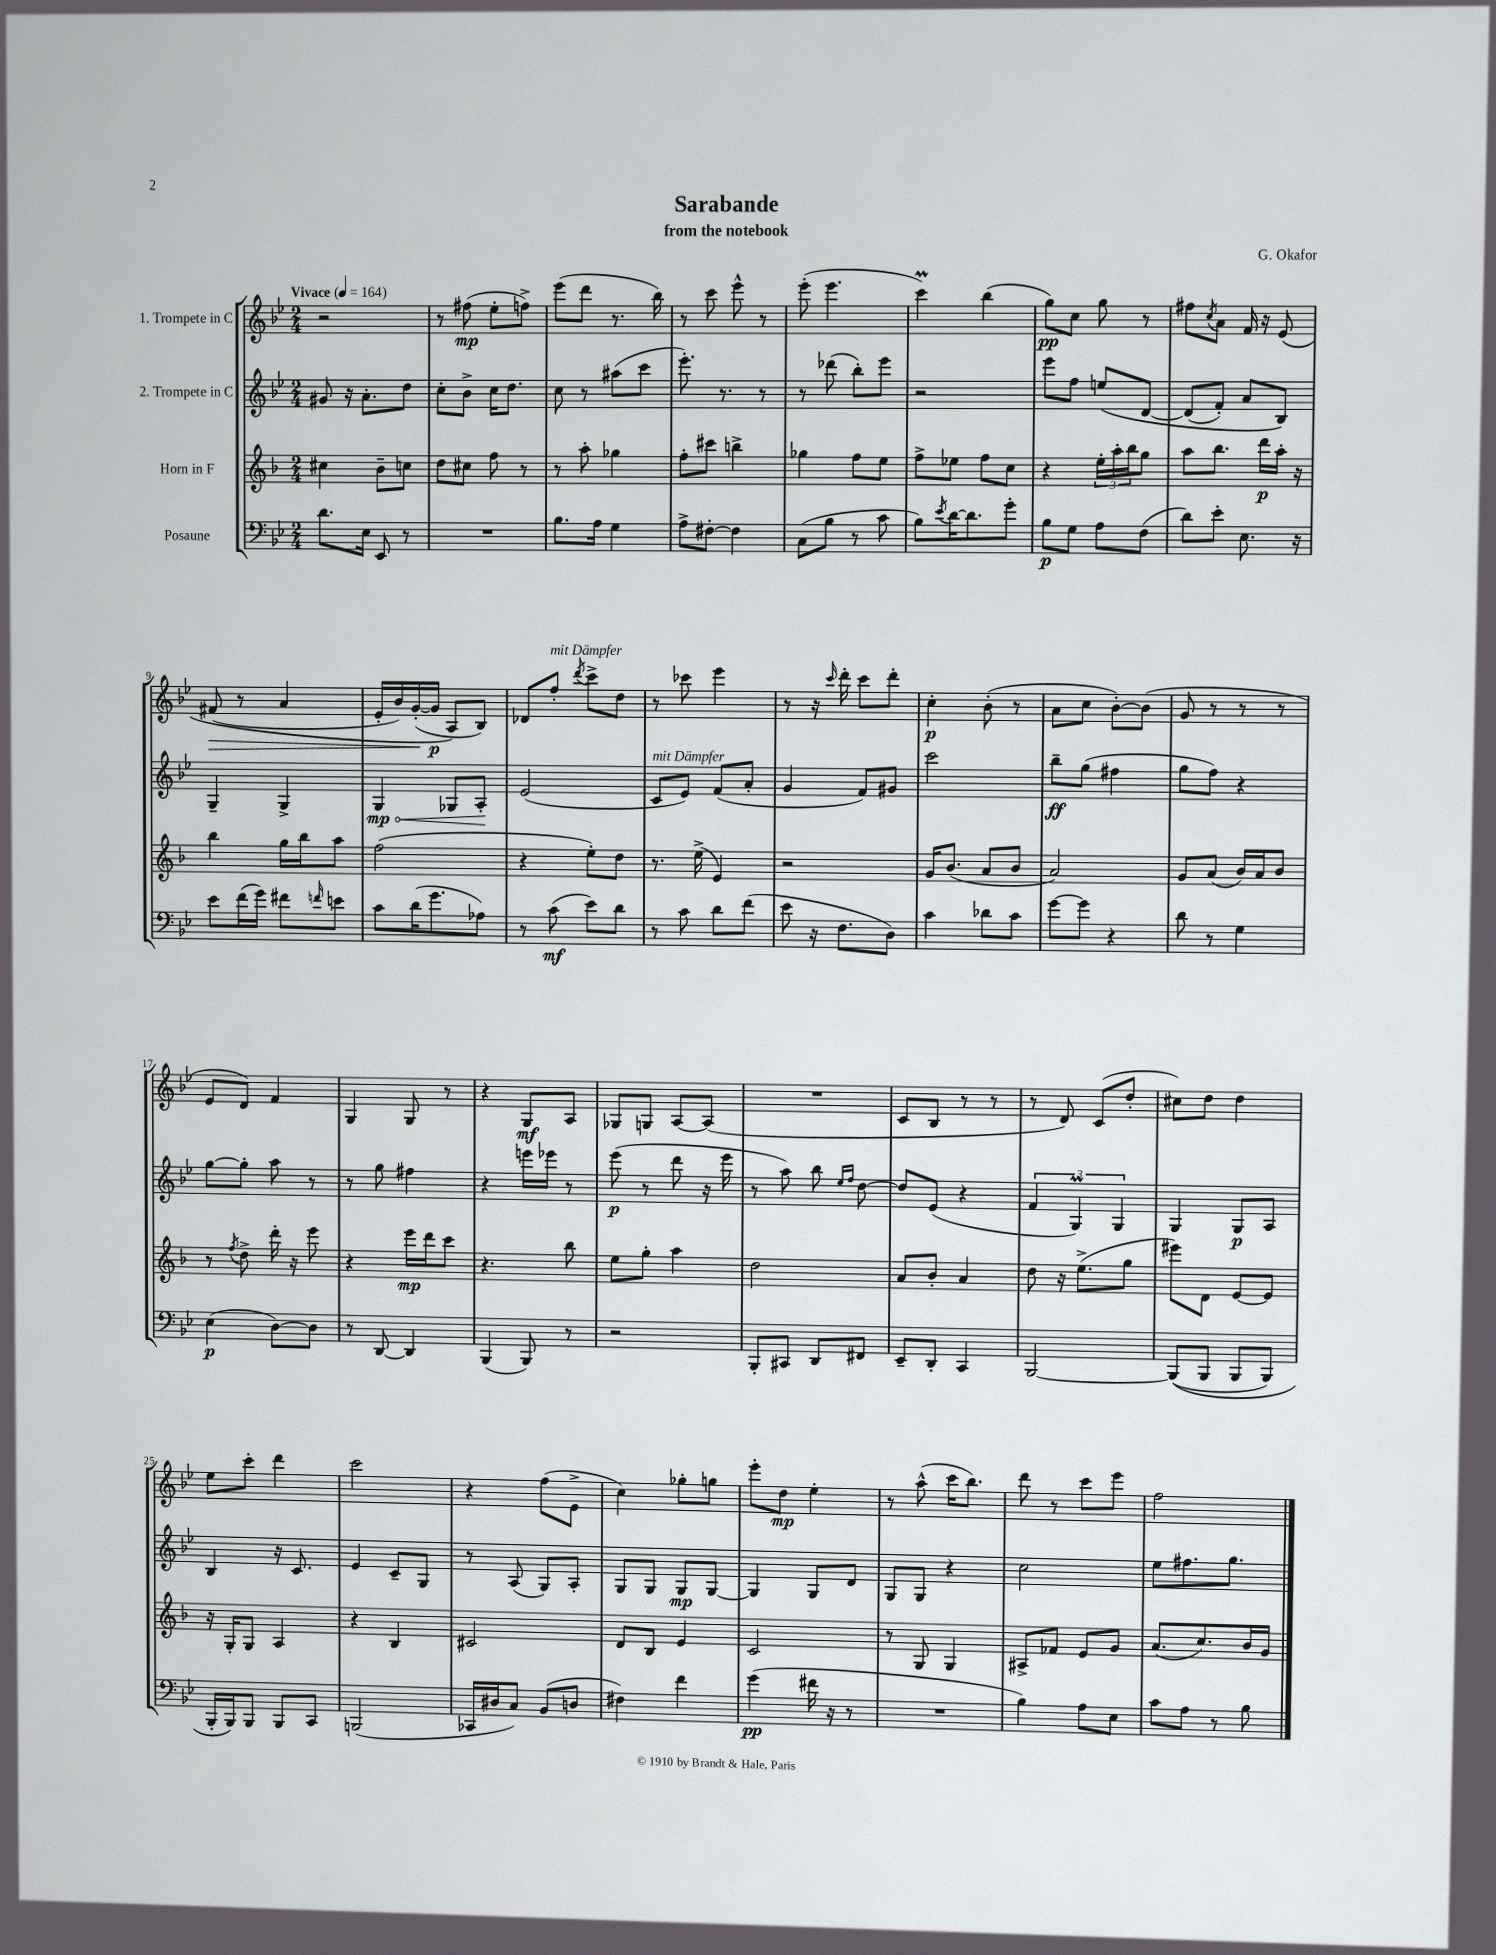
\header { title = "Sarabande" composer = "G. Okafor" subtitle = "from the notebook" }
<<
\new StaffGroup <<
\new Staff = "s0" \with { instrumentName = "1. Trompete in C" } {
    \clef treble \key bes \major \numericTimeSignature \time 2/4 \tempo "Vivace" 4 = 164
    r2 |
    r8 fis''8\mp( ees''8-. f''8->) |
    ees'''8( d'''8 r8. bes''16) |
    r8 c'''8 ees'''8-^ r8 |
    ees'''8-.( ees'''4. |
    c'''4\prall) bes''4( |
    g''8\pp) c''8 g''8 r8 |
    fis''8 \acciaccatura { c''8 } a'8 f'16 r16 ees'8\( |
    fis'8\>( r8 a'4 |
    ees'16-. bes'16) g'16~-.\!( g'16\p a8\) bes8) |
    des'8 f''8-.^\markup { \italic "mit Dämpfer" } \acciaccatura { d'''8 } c'''8-> d''8 |
    r8 ces'''8 ees'''4 |
    r8 r16 \grace { c'''16 } d'''16-. c'''8 d'''8-. |
    c''4-.\p bes'8-.( r8 |
    a'8 c''8 bes'8~-.) bes'8( |
    g'8 r8 r8 r8 |
    ees'8 d'8) f'4 |
    g4 g8 r8 |
    r4 g8\mf a8 |
    ges8 g8 a8~ a8( |
    R2 |
    c'8 bes8 r8 r8 |
    r8 d'8) c'8( d''8-. |
    cis''8) d''8 d''4 |
    ees''8 c'''8-. d'''4 |
    c'''2 |
    r4 f''8( ees'8-> |
    c''4) ges''8-. g''8 |
    ees'''8-. d''8\mp ees''4-. |
    r8 a''8-^( c'''16 bes''8.) |
    d'''8 r8 c'''8 ees'''8 |
    f''2 \bar "|." |
}
\new Staff = "s1" \with { instrumentName = "2. Trompete in C" } {
    \clef treble \key bes \major \numericTimeSignature \time 2/4
    gis'8 r16 a'8.-. d''8 |
    c''8-. bes'8-> c''16 d''8. |
    c''8 r8 ais''8( c'''8 |
    ees'''8.-.) r8. r8 |
    r8 des'''8( bes''8-.) ees'''8 |
    r2 |
    ees'''8 f''8 e''8\( d'8~ |
    d'8( f'8-.) a'8 bes8\) |
    g4-- g4-> |
    \once \override Hairpin.circled-tip = ##t g4\mp\< ges8 a8-.\! |
    ees'2( |
    c'8^\markup { \italic "mit Dämpfer" } ees'8) f'8( a'8-. |
    g'4 f'8) gis'8 |
    c'''2 |
    bes''8--\ff g''8( fis''4 |
    g''8 f''8) r4 |
    g''8~ g''8-. a''8 r8 |
    r8 g''8 fis''4 |
    r4 e'''16 ees'''16 r8 |
    ees'''8\p( r8 d'''8 r16 ees'''16 |
    r8 a''8) bes''8 \grace { ees''16 f''16 } d''8~ |
    d''8 ees'8( r4 |
    \tuplet 3/2 { f'4 g4\prall) g4 } |
    g4 g8\p a8 |
    bes4 r16 c'8. |
    ees'4 c'8-- g8 |
    r8 a8( g8) a8-. |
    g8 g8 g8\mp g8~ |
    g4 g8 d'8 |
    g8 g8 r4 |
    c''2 |
    ees''8 fis''8. g''8. \bar "|." |
}
\new Staff = "s2" \with { instrumentName = "Horn in F" } {
    \clef treble \key f \major \numericTimeSignature \time 2/4
    cis''4 bes'8-- c''8 |
    d''8 cis''8 f''8 r8 |
    r8 a''8-. ges''4 |
    f''8-. cis'''8 b''4-> |
    ges''4 f''8 e''8 |
    f''8-> ees''8 f''8 c''8 |
    r4 \tuplet 3/2 { e''16-. a''16-. bes''16 } g''8 |
    a''8 bes''8. d'''16\p a''16-. r16 |
    bes''4 g''16 bes''16 a''8 |
    f''2( |
    r4 e''8-.) d''8 |
    r8. e''16->( e'4) |
    r2 |
    g'16 bes'8.( a'8 bes'8 |
    a'2) |
    g'8 a'8( bes'16) a'16 bes'8 |
    r8 \acciaccatura { f''8 } d''8-> d'''16-. r16 e'''8 |
    r4 e'''16\mp d'''16 c'''8 |
    r4. bes''8 |
    e''8 g''8-. a''4 |
    d''2 |
    a'8 bes'8-. a'4 |
    d''8 r16 e''8.->( g''8 |
    eis'''8) d'8 e'8~ e'8 |
    r16 g16-. g8 a4 |
    r4 bes4 |
    cis'2 |
    d'8 bes8 e'4 |
    c'2 |
    r8 g8 g4 |
    ais8-> fes'8 e'8 g'8 |
    a'8.( c''8.) bes'16 g'16 \bar "|." |
}
\new Staff = "s3" \with { instrumentName = "Posaune" } {
    \clef bass \key bes \major \numericTimeSignature \time 2/4
    d'8. ees16 ees,8 r8 |
    R2 |
    bes8. a16 g4 |
    a8-> fis8~-. fis4 |
    c8( bes8 r8 c'8 |
    bes8) \acciaccatura { ees'8 } d'16~ d'8. g'8-. |
    bes8\p g8 a8 f8( |
    d'8) ees'8-. ees8. r16 |
    ees'8 f'16( g'16) fis'8 \grace { f'16 } e'8 |
    c'8 d'16( g'8. aes8) |
    r8 c'8\mf( ees'8) d'8 |
    r8 c'8 d'8 f'8( |
    ees'8 r16 f8. d8) |
    c'4 des'8 c'8 |
    g'8~ g'8 r4 |
    d'8 r8 g4 |
    ees4\p( d8~) d8 |
    r8 d,8~ d,4 |
    bes,,4( bes,,8) r8 |
    r2 |
    bes,,8-. cis,8 d,8 fis,8 |
    ees,8-- d,8-. c,4 |
    bes,,2~ |
    bes,,8(\( bes,,8 bes,,8 bes,,8) |
    bes,,16-. bes,,16\) bes,,8 bes,,8 c,8 |
    b,,2( |
    ces,16 dis16 c8) bes,8( d8 |
    fis4) f'4 |
    g'4\pp( fis'16 r16 r8 |
    R2 |
    bes4) a8 ees8 |
    c'8 a8 r8 bes8 \bar "|." |
}
>>
>>
